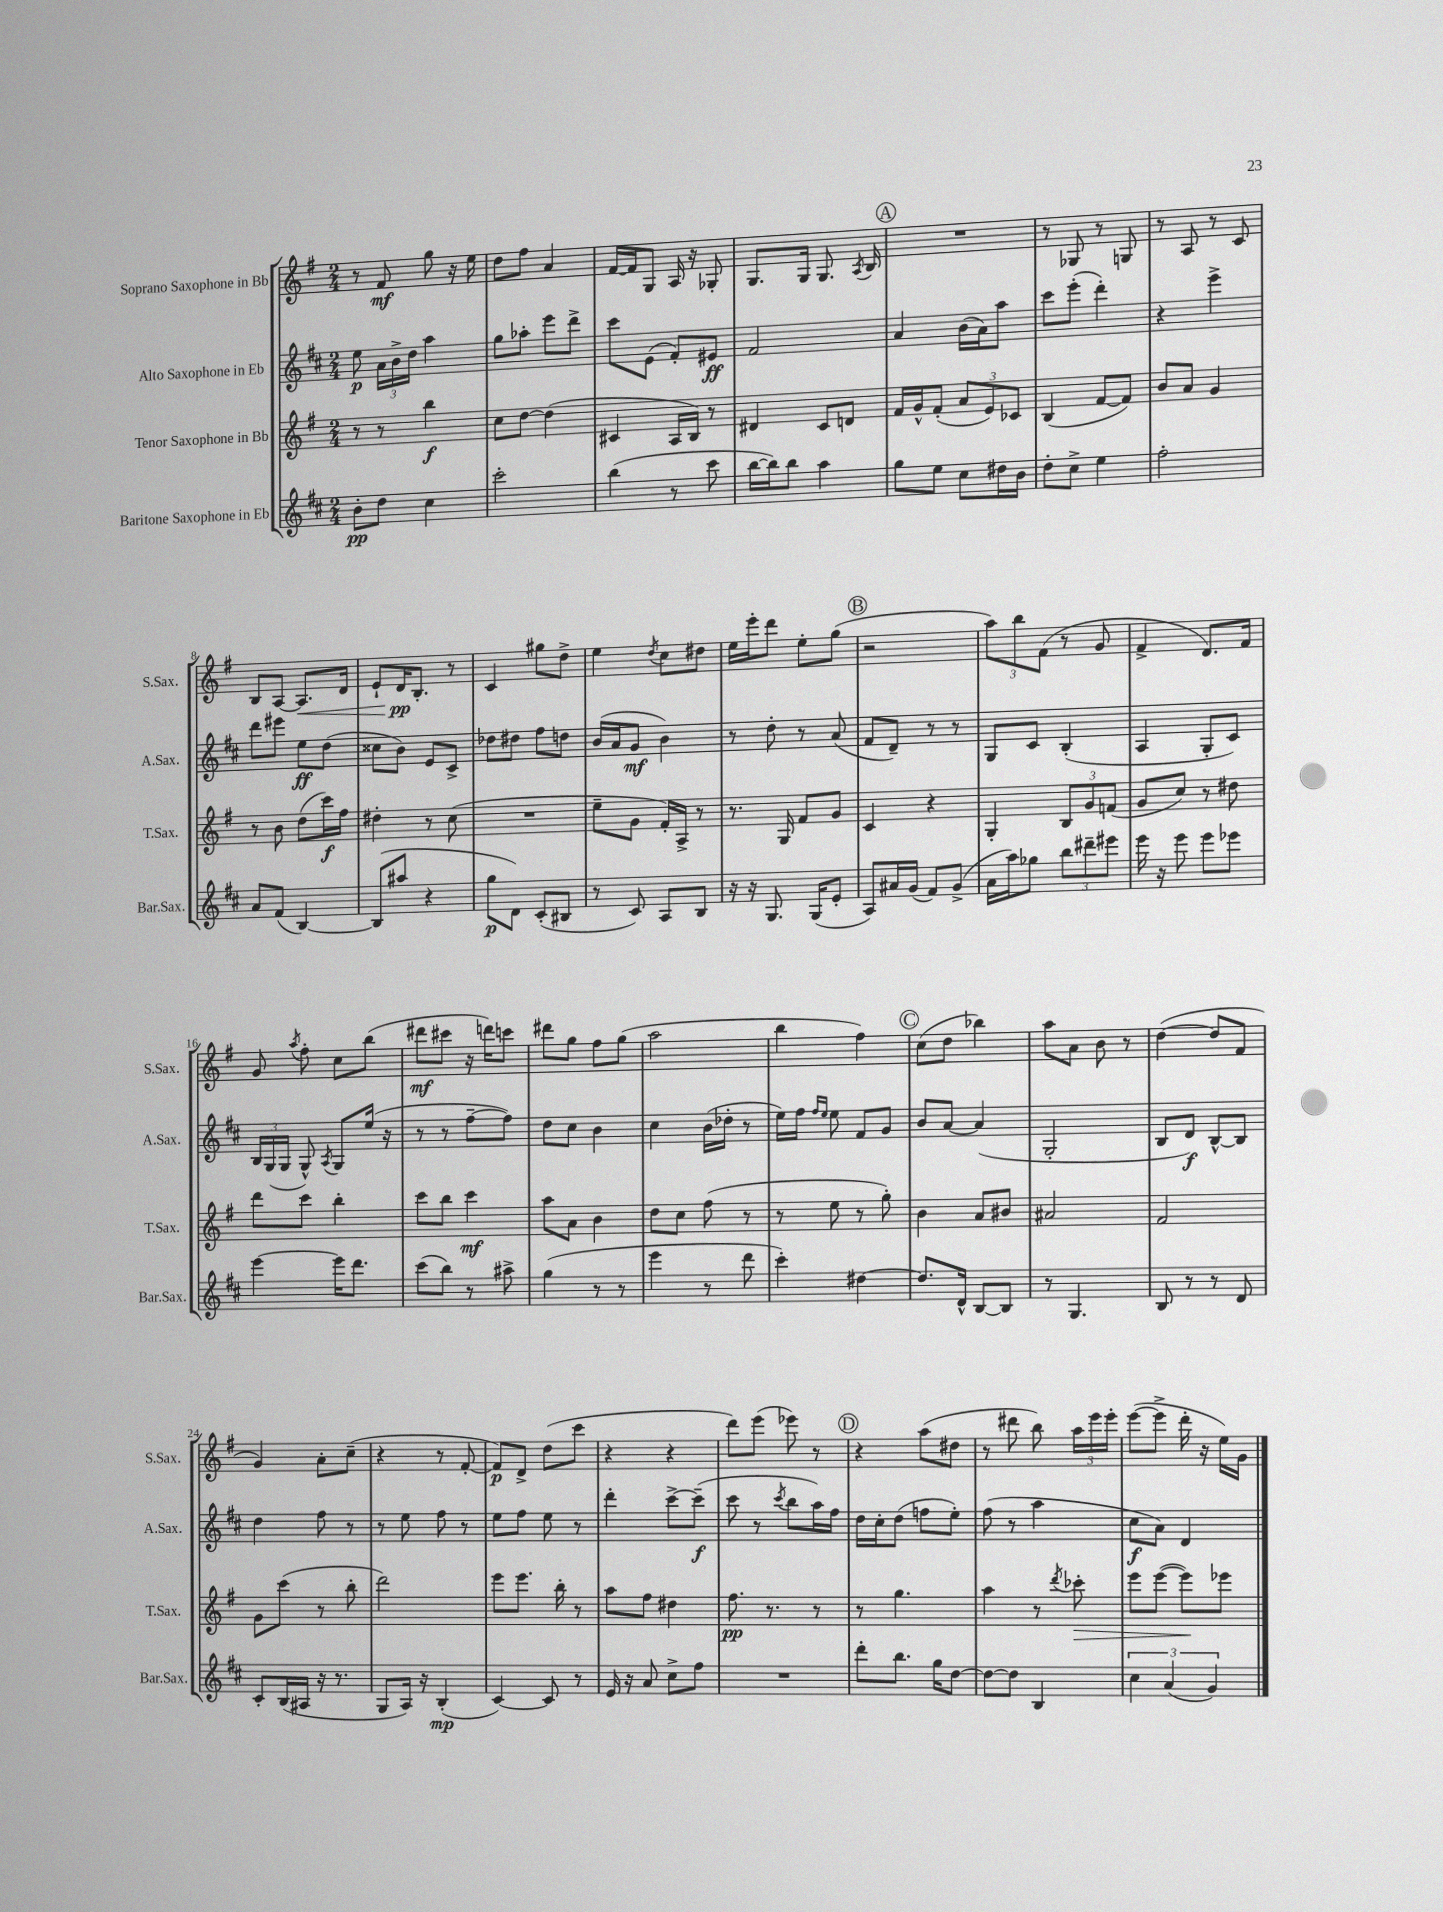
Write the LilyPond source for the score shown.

<<
\new StaffGroup <<
\new Staff = "s0" \with { instrumentName = "Soprano Saxophone in Bb" shortInstrumentName = "S.Sax." } {
    \clef treble \key g \major \numericTimeSignature \time 2/4
    \autoBeamOff r8 fis'8\mf g''8 r16 e''16 |
    d''8[ fis''8] a'4 |
    fis'16[~ fis'16 g8] a16 r16 ges8-. |
    g8.[ g16] g8. \acciaccatura { a8 } b16 |
    \mark \markup { \circle "A" } R2 |
    r8 ges8 r8 g8 |
    r8 a8 r8 c'8 |
    b8[ a8]~ a8.[\< d'16] |
    e'8[-! d'16\pp\! b8.]-. r8 |
    c'4 gis''8[ d''8]-> |
    e''4 \acciaccatura { d''8 } c''8[ dis''8] |
    e''16[ e'''16-. d'''8] e''8[-. g''8]( |
    \mark \markup { \circle "B" } r2 |
    \tuplet 3/2 { a''8[) b''8 fis'8]( } r8 g'8 |
    fis'4-> d'8.[) fis'16] |
    g'8 \acciaccatura { a''8 } fis''8-. c''8[ b''8]( |
    dis'''8[\mf cis'''8] r16 d'''16[) c'''8] |
    dis'''8[ g''8] fis''8[ g''8]( |
    a''2 |
    b''4 fis''4) |
    \mark \markup { \circle "C" } c''8[( d''8] bes''4) |
    a''8[ a'8] b'8 r8 |
    d''4~( d''8[ fis'8] |
    g'4) a'8[-. c''8]--( |
    r4 r8 fis'8~-. |
    fis'8[\p) d'8]-> d''8[( c'''8] |
    r4 r4 |
    d'''8[) e'''8]( ees'''8) r8 |
    \mark \markup { \circle "D" } r4 a''8[( dis''8] |
    r8 dis'''8 b''8) \tuplet 3/2 { a''16[ e'''16 e'''16]-. } |
    e'''8[~( e'''8]-> d'''16-. r16 e''16[) g'16] \bar "|." |
}
\new Staff = "s1" \with { instrumentName = "Alto Saxophone in Eb" shortInstrumentName = "A.Sax." } {
    \clef treble \key d \major \numericTimeSignature \time 2/4
    \autoBeamOff e''8\p \tuplet 3/2 { a'16[ b'16-> d''16] } a''4 |
    g''8[ aes''8]-. e'''8[ d'''8]-> |
    cis'''8[ e'8]( fis'8[-.) eis'8]\ff |
    fis'2 |
    \mark \markup { \circle "A" } a'4 b'16[( a'16) a''8] |
    cis'''8[ e'''8]-.( d'''4-.) |
    r4 e'''4-> |
    d'''8[ eis'''8] e''8[\ff d''8]( |
    cisis''8[ b'8]) e'8[ cis'8]-> |
    des''8[ dis''8] fis''8[ d''8] |
    b'16[( a'16 g'8]\mf b'4) |
    r8 d''8-. r8 a'8( |
    \mark \markup { \circle "B" } fis'8[ d'8]--) r8 r8 |
    g8[ cis'8] b4-.( |
    a4 g8[-. cis'8]) |
    \tuplet 3/2 { b16[ g16( g16] } g8-^) \acciaccatura { a8 } g8[ e''16]( r16 |
    r8 r8 fis''8[~-- fis''8]) |
    d''8[ cis''8] b'4 |
    cis''4 b'16[( des''16]-. r8 |
    e''16[) fis''16] \grace { fis''16[ e''16] } e''8 fis'8[ g'8] |
    \mark \markup { \circle "C" } b'8[ a'8]~ a'4( |
    g2-. |
    b8[ d'8]\f) b8[~-^ b8] |
    d''4 fis''8 r8 |
    r8 e''8 fis''8 r8 |
    e''8[ fis''8] e''8 r8 |
    d'''4-. cis'''8[~-> cis'''8]--\f( |
    cis'''8 r8 \acciaccatura { cis'''8 } b''8[ a''16) fis''16] |
    \mark \markup { \circle "D" } d''16[ cis''16-. d''8]( f''8[ e''8]-.) |
    fis''8( r8 a''4 |
    cis''8[\f a'8]) d'4 \bar "|." |
}
\new Staff = "s2" \with { instrumentName = "Tenor Saxophone in Bb" shortInstrumentName = "T.Sax." } {
    \clef treble \key g \major \numericTimeSignature \time 2/4
    \autoBeamOff r8 r8 b''4\f |
    c''8[ d''8]~ d''4( |
    cis'4 a16[ b16]) r8 |
    dis'4 c'8[ d'8] |
    \mark \markup { \circle "A" } fis'16[ g'16-^ fis'8]-.( \tuplet 3/2 { a'8[ e'8) ces'8] } |
    b4( fis'8[~ fis'8]) |
    b'8[ a'8] g'4 |
    r8 b'8 d''8[( c'''16\f) fis''16] |
    dis''4-. r8 c''8( |
    R2 |
    e''8[-- g'8] fis'16[-.) a16]-> r8 |
    r8. g16 fis'8[ g'8] |
    \mark \markup { \circle "B" } c'4 r4 |
    g4-. \tuplet 3/2 { b8[ g'8 f'8]( } |
    g'8[ c''8]) r8 dis''8 |
    d'''8[ c'''8] b''4-. |
    c'''8[ b''8] c'''4\mf |
    a''8[ a'8] b'4 |
    d''8[ c''8] fis''8( r8 |
    r8 e''8 r8 g''8-.) |
    \mark \markup { \circle "C" } b'4 a'8[ bis'8] |
    ais'2 |
    fis'2 |
    g'8[ c'''8]( r8 b''8-. |
    d'''2) |
    e'''8[ e'''8.] b''16-. r8 |
    a''8[ fis''8] dis''4 |
    fis''8.\pp r8. r8 |
    \mark \markup { \circle "D" } r8 g''4. |
    a''4 r8 \acciaccatura { d'''8 } ces'''8-.\> |
    e'''8[ e'''8]~( e'''8[\!) ees'''8] \bar "|." |
}
\new Staff = "s3" \with { instrumentName = "Baritone Saxophone in Eb" shortInstrumentName = "Bar.Sax." } {
    \clef treble \key d \major \numericTimeSignature \time 2/4
    \autoBeamOff b'8[-.\pp d''8] cis''4 |
    cis'''2-. |
    b''4( r8 cis'''8 |
    b''16[~ b''16) b''8] a''4 |
    \mark \markup { \circle "A" } g''8[ e''8] cis''8[ dis''16 b'16] |
    d''8[-. cis''8]-> e''4 |
    fis''2-. |
    a'8[ fis'8]( b4~) |
    b8[( ais''8] r4 |
    g''8[\p d'8]) cis'8[-.( bis8] |
    r8 cis'8) a8[ b8] |
    r16 r16 g8. g16[( e'8]-. |
    \mark \markup { \circle "B" } a8[) ais'16 g'16]( fis'8[) g'8]->( |
    a'16[ a''16) ges''8] \tuplet 3/2 { b''8[ dis'''8-- eis'''8] } |
    e'''16 r16 e'''8 e'''8[ ees'''8] |
    e'''4~ e'''16[ d'''8.] |
    cis'''8[( b''8]) r8 ais''8-> |
    g''4( r8 r8 |
    e'''4 r8 d'''8 |
    cis'''4-.) dis''4~ |
    \mark \markup { \circle "C" } dis''8.[ d'16]-^ b8[~ b8] |
    r8 g4. |
    b8 r8 r8 d'8 |
    cis'8[-. b16( ais16] r16 r8. |
    g8[ a16]) r16 b4-.\mp( |
    cis'4~) cis'8 r8 |
    e'16 r16 a'8 cis''8[-> fis''8] |
    R2 |
    \mark \markup { \circle "D" } d'''8[-. b''8.] g''16[ d''8]~ |
    d''8[~ d''8] b4 |
    \tuplet 3/2 { cis''4 a'4( g'4) } \bar "|." |
}
>>
>>
